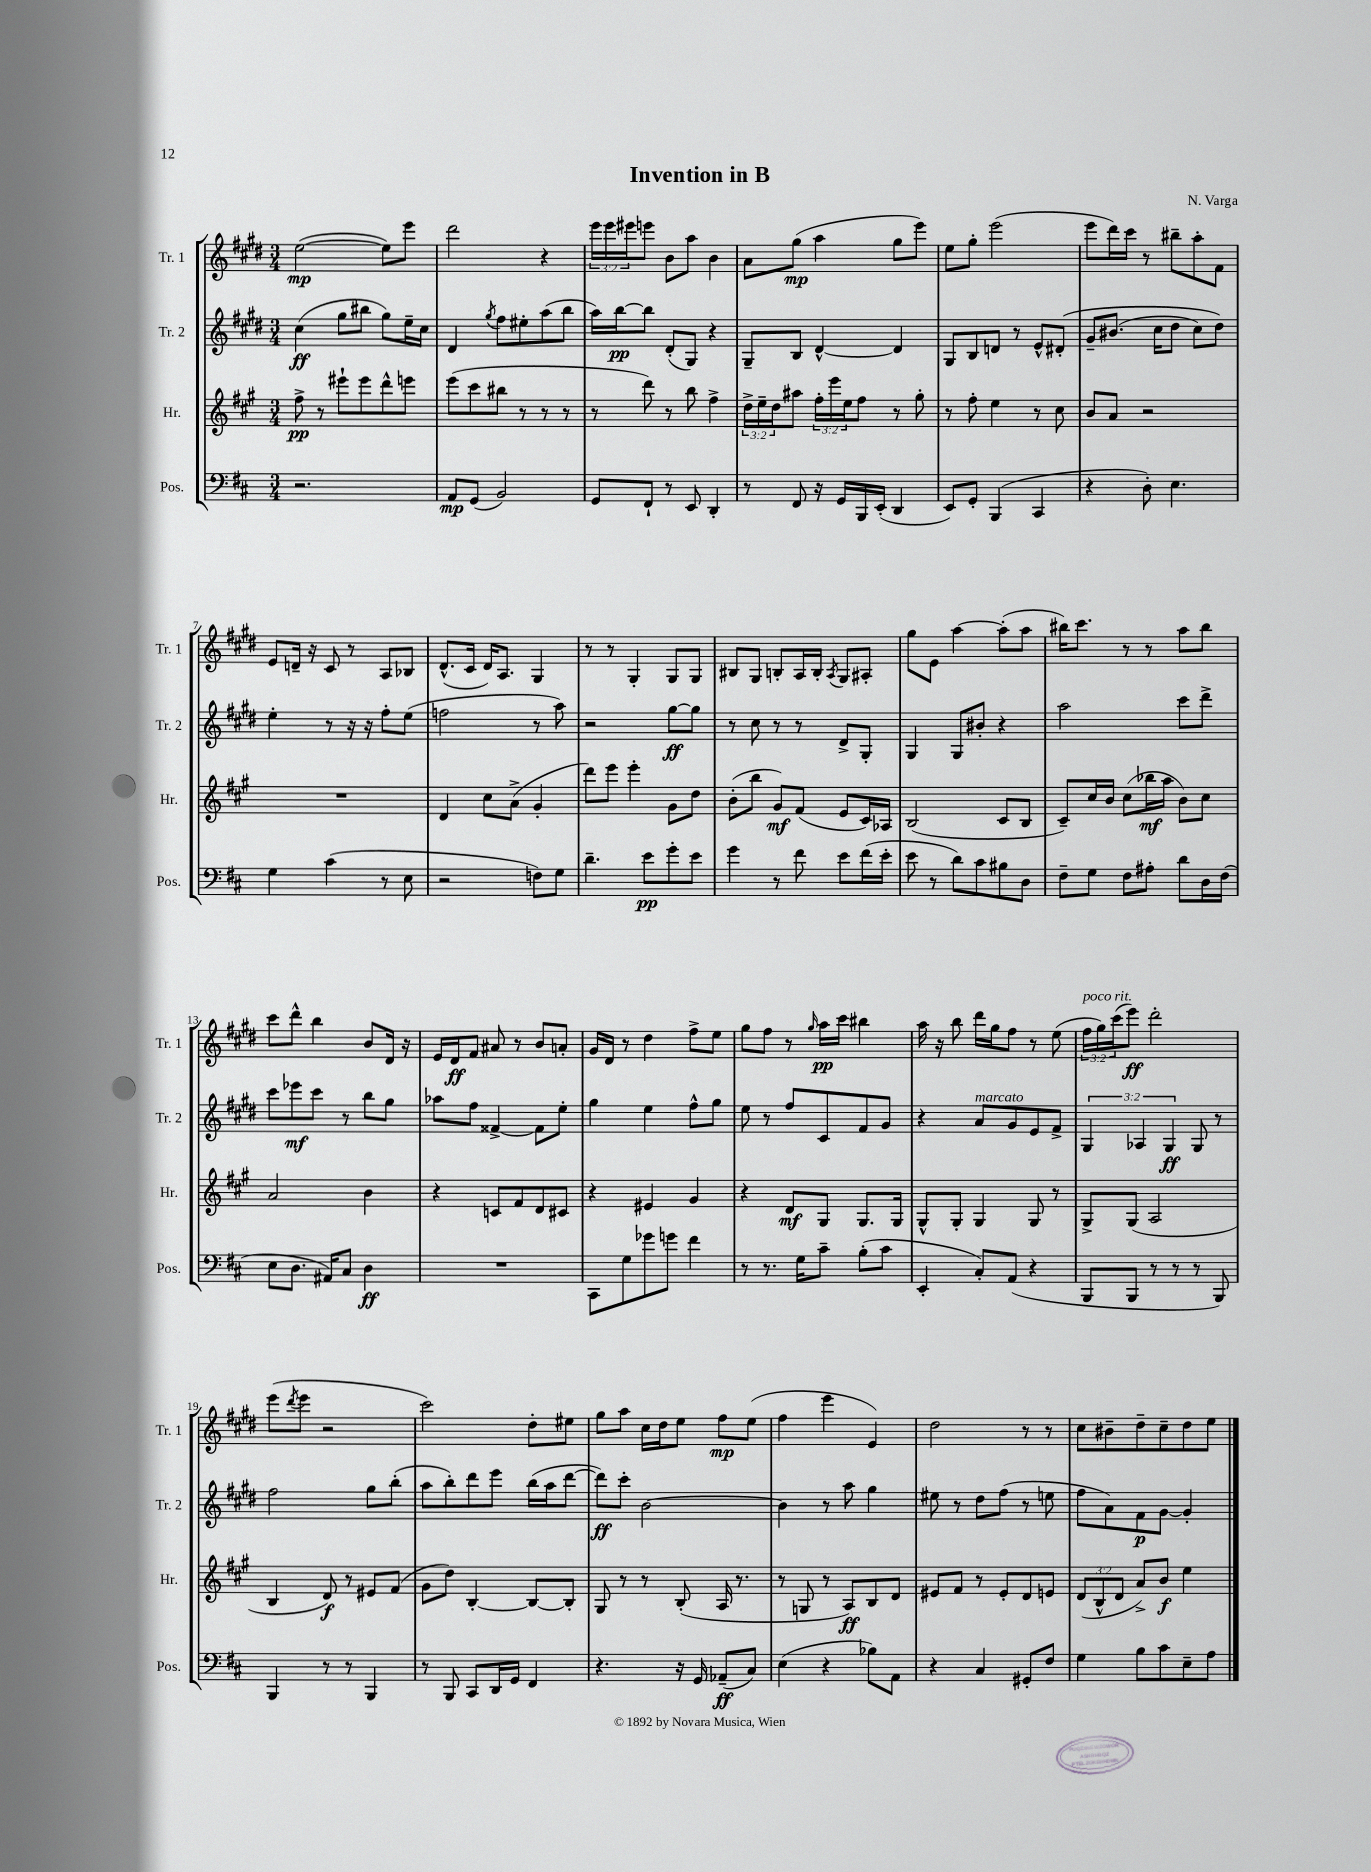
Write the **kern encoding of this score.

**kern	**dynam	**kern	**dynam	**kern	**dynam	**kern	**dynam
*part4	*part4	*part3	*part3	*part2	*part2	*part1	*part1
*staff4	*staff4	*staff3	*staff3	*staff2	*staff2	*staff1	*staff1
*I"Pos.	*	*I"Hr.	*	*I"Tr. 2	*	*I"Tr. 1	*
*I'Pos.	*	*I'Hr.	*	*I'Tr. 2	*	*I'Tr. 1	*
*clefF4	*	*clefG2	*	*clefG2	*	*clefG2	*
*k[f#c#]	*	*k[f#c#g#]	*	*k[f#c#g#d#]	*	*k[f#c#g#d#]	*
*M3/4	*	*M3/4	*	*M3/4	*	*M3/4	*
=1	=1	=1	=1	=1	=1	=1	=1
2.r	.	8ff#^\	pp	(4cc#\	ff	([2ee\	mp
.	.	8r	.	.	.	.	.
.	.	8eee#X`\L	.	8gg#\L	.	.	.
.	.	8eee#\	.	8bb#X\J	.	.	.
.	.	8ddd^^\	.	8gg#\L)	.	8ee\L])	.
.	.	8eeen\J	.	16ee~\L	.	8eee\J	.
.	.	.	.	16cc#\JJ	.	.	.
=2	=2	=2	=2	=2	=2	=2	=2
8AA/L	mp	(8eee\L	.	4d#/	.	2ddd#\	.
(8GG/J	.	8ccc#\	.	.	.	.	.
.	.	.	.	8qgg#/	.	.	.
2BB/)	.	8bb#X\J	.	8ff#\L	.	.	.
.	.	8r	.	8ee#X'\	.	.	.
.	.	8r	.	(8aa\	.	4r	.
.	.	8r	.	8bb\J	.	.	.
=3	=3	=3	=3	=3	=3	=3	=3
8GG/L	.	8r	.	16aa\LL)	.	24eee\LL	.
.	.	.	.	.	.	24eee\	.
.	.	.	.	[16bb\J	pp	.	.
.	.	.	.	.	.	24eee#X\J	.
8FF#`/J	.	8ddd\)	.	8bb\J]	.	8eeen\J	.
8r	.	8r	.	(8d#'/L	.	8b\L	.
8EE/	.	8bb\	.	8G#/J)	.	8aa\J	.
4DD'/	.	4ff#^\	.	4r	.	4b\	.
=4	=4	=4	=4	=4	=4	=4	=4
8r	.	24dd^\LL	.	8G#~/L	.	8a\L	.
.	.	24ee~\	.	.	.	.	.
.	.	24dd\J	.	.	.	.	.
8FF#/	.	8aa#X\J	.	8B/J	.	(8gg#\J	mp
16r	.	24ff#'\LL	.	[4d#^^/	.	4aa\	.
.	.	24eee\	.	.	.	.	.
16GG/LL	.	.	.	.	.	.	.
.	.	24ee\J	.	.	.	.	.
16BBB/	.	8ff#\J	.	.	.	.	.
(16EE'/JJ	.	.	.	.	.	.	.
4DD/	.	8r	.	4d#/]	.	8gg#\L	.
.	.	8gg#'\	.	.	.	8eee\J)	.
=5	=5	=5	=5	=5	=5	=5	=5
8EE/L)	.	8r	.	8G#/L	.	8ee\L	.
8GG'/J	.	8ff#'\	.	8B/	.	8gg#'\J	.
(4BBB/	.	4ee\	.	8dn/J	.	(2eee\	.
.	.	.	.	8r	.	.	.
4CC#/	.	8r	.	8e^^/L	.	.	.
.	.	8cc#\	.	(8d#X'/J	.	.	.
=6	=6	=6	=6	=6	=6	=6	=6
4r	.	8b/L	.	8g#~/L	.	8eee\L	.
.	.	8a/J	.	(8.b#X/J	.	16ddd#\L)	.
.	.	.	.	.	.	16ccc#\JJ	.
8D'\)	.	2r	.	.	.	8r	.
.	.	.	.	16cc#\KL	.	.	.
4.E\	.	.	.	8dd#\J	.	8bb#X~\L	.
.	.	.	.	8cc#\L)	.	8aa'\	.
.	.	.	.	8dd#\J)	.	8f#\J	.
!!LO:LB:g=z
=7	=7	=7	=7	=7	=7	=7	=7
4G\	.	2.r	.	4ee'\	.	8e/L	.
.	.	.	.	.	.	16dn~/Jk	.
.	.	.	.	.	.	16r	.
(4c#\	.	.	.	8r	.	8c#/	.
.	.	.	.	16r	.	8r	.
.	.	.	.	16r	.	.	.
8r	.	.	.	8ff#'\L	.	8A/L	.
8E\	.	.	.	(8ee\J	.	8B-X/J	.
=8	=8	=8	=8	=8	=8	=8	=8
2r	.	4d/	.	2ffn\	.	(8.d#^^/L	.
.	.	.	.	.	.	16c#/Jk	.
.	.	8cc#\L	.	.	.	16d#/KL)	.
.	.	.	.	.	.	8.A/J	.
.	.	(8a^\J	.	.	.	.	.
8Fn\L)	.	4g#'/	.	8r	.	4G#/	.
8G\J	.	.	.	8aa\)	.	.	.
=9	=9	=9	=9	=9	=9	=9	=9
4.d~\	.	8ddd\L)	.	2r	.	8r	.
.	.	8eee\J	.	.	.	8r	.
.	.	4eee'\	.	.	.	4G#'/	.
8e\L	pp	.	.	.	.	.	.
8g'\	.	8g#\L	.	[8gg#\L	ff	8G#/L	.
8e\J	.	8dd\J	.	8gg#\J]	.	8G#/J	.
=10	=10	=10	=10	=10	=10	=10	=10
4g\	.	(8b'\L	.	8r	.	8B#X/L	.
.	.	8bb\J	.	8cc#\	.	8G#/J	.
8r	.	8g#/L)	mf	8r	.	8Bn'/L	.
8f#\	.	(8f#/J	.	8r	.	16A/L	.
.	.	.	.	.	.	16B'/JJ	.
.	.	.	.	.	.	8qA/	.
8e\L	.	8e/L	.	8d#^/L	.	8G#/L	.
(16f#\L	.	16c#/L)	.	8G#'/J	.	8A#X'/J	.
16e'\JJ	.	16A-X/JJ	.	.	.	.	.
=11	=11	=11	=11	=11	=11	=11	=11
8e\	.	(2B/	.	4G#/	.	8gg#\L	.
8r	.	.	.	.	.	8e\J	.
8d\L)	.	.	.	8G#/L	.	[4aa\	.
8c#\	.	.	.	8b#X'/J	.	.	.
8B#X\	.	8c#/L	.	4r	.	(8aa'\L]	.
8D\J	.	8B/J	.	.	.	8aa\J	.
=12	=12	=12	=12	=12	=12	=12	=12
8F#~\L	.	8c#~/L)	.	2aa\	.	16bb#X\KL)	.
.	.	.	.	.	.	8.ccc#\J	.
8G\J	.	16cc#/L	.	.	.	.	.
.	.	16b/JJ	.	.	.	.	.
8F#\L	.	(8cc#\L	.	.	.	8r	.
8A#X'\J	.	16bb-X\L	mf	.	.	8r	.
.	.	16aa\JJ	.	.	.	.	.
8d\L	.	8b\L)	.	8ccc#\L	.	8aa\L	.
16D\L	.	8cc#\J	.	8ddd#^\J	.	8bb#\J	.
(16F#\JJ	.	.	.	.	.	.	.
!!LO:LB:g=z
=13	=13	=13	=13	=13	=13	=13	=13
8E\L	.	2a/	.	8ccc#\L	.	8ccc#\L	.
8.D\J	.	.	.	8eee-X\	mf	8ddd#^^\J	.
.	.	.	.	8ccc#\J	.	4bb\	.
16AA#X/KL)	.	.	.	.	.	.	.
8C#/J	.	.	.	8r	.	.	.
4D\	ff	4b\	.	8bb\L	.	8b/L	.
.	.	.	.	8gg#\J	.	16d#/Jk	.
.	.	.	.	.	.	16r	.
=14	=14	=14	=14	=14	=14	=14	=14
2.r	.	4r	.	8aa-X\L	.	16e/LL	.
.	.	.	.	.	.	16d#/J	ff
.	.	.	.	8ff#\J	.	8f#/J	.
.	.	8cn/L	.	[4f##X^/	.	8a#X/	.
.	.	8f#/	.	.	.	8r	.
.	.	8d/	.	8f##\L]	.	8b/L	.
.	.	8c#X/J	.	8ee'\J	.	8an'/J	.
=15	=15	=15	=15	=15	=15	=15	=15
8CC#\L	.	4r	.	4gg#\	.	16g#/LL	.
.	.	.	.	.	.	16d#/JJ	.
8G\	.	.	.	.	.	8r	.
8g-X\	.	4e#X/	.	4ee\	.	4dd#\	.
8gn\J	.	.	.	.	.	.	.
4f#\	.	4g#/	.	8ff#^^\L	.	8ff#^\L	.
.	.	.	.	8gg#\J	.	8ee\J	.
=16	=16	=16	=16	=16	=16	=16	=16
8r	.	4r	.	8ee\	.	8gg#\L	.
8.r	.	.	.	8r	.	8ff#\J	.
.	.	8d/L	mf	8ff#/L	.	8r	.
16G\KL	.	.	.	.	.	.	.
.	.	.	.	.	.	16qqgg#/	.
8c#~\J	.	8G#/J	.	8c#/	.	16aa\LL	pp
.	.	.	.	.	.	16ccc#\JJ	.
(8B'\L	.	8.G#/L	.	8f#/	.	4bb#X\	.
8c#\J	.	.	.	8g#/J	.	.	.
.	.	16G#/Jk	.	.	.	.	.
=17	=17	=17	=17	=17	=17	=17	=17
4EE'/	.	8G#^^/L	.	4r	.	16aa\	.
.	.	.	.	.	.	16r	.
.	.	8G#'/J	.	.	.	8bb\	.
!	!	!	!	!LO:TX:a:i:t=marcato	!	!	!
8C#'/L)	.	4G#/	.	8a/L	.	16ddd#\LL	.
.	.	.	.	.	.	16gg#\J	.
(8AA/J	.	.	.	8g#/	.	8ff#\J	.
4r	.	8G#/	.	8e/	.	8r	.
.	.	8r	.	8f#^/J	.	(8ee\	.
=18	=18	=18	=18	=18	=18	=18	=18
!	!	!	!	!	!	!LO:TX:a:i:t=poco rit.	!
8BBB/L	.	8G#^/L	.	6G#/	.	24ff#\LL	.
.	.	.	.	.	.	24gg#\)	.
.	.	.	.	.	.	(24ccc#\J	.
8BBB/J	.	(8G#/J	.	.	.	8eee\J)	ff
.	.	.	.	6A-X/	.	.	.
8r	.	2A/	.	.	.	2ddd#'\	.
.	.	.	.	6G#/	ff	.	.
8r	.	.	.	.	.	.	.
8r	.	.	.	8G#/	.	.	.
8BBB/)	.	.	.	8r	.	.	.
!!LO:LB:g=z
=19	=19	=19	=19	=19	=19	=19	=19
4BBB/	.	4B/	.	2ff#\	.	(8eee\L	.
.	.	.	.	.	.	8qddd#/	.
.	.	.	.	.	.	8eee\J	.
8r	.	8d/)	f	.	.	2r	.
8r	.	8r	.	.	.	.	.
4BBB/	.	8e#X/L	.	8gg#\L	.	.	.
.	.	(8f#/J	.	(8bb'\J	.	.	.
=20	=20	=20	=20	=20	=20	=20	=20
8r	.	8g#\L	.	8aa\L	.	2ccc#\)	.
8BBB/	.	8dd\J)	.	8bb'\)	.	.	.
8CC#/L	.	[4B'/	.	8ddd#\	.	.	.
16DD/L	.	.	.	8eee\J	.	.	.
16GG/JJ	.	.	.	.	.	.	.
4FF#/	.	8B/L_	.	(16bb\LL	.	8dd#'\L	.
.	.	.	.	16aa\J	.	.	.
.	.	8B'/J]	.	[8ddd#\J	.	8ee#X\J	.
=21	=21	=21	=21	=21	=21	=21	=21
4.r	.	8G#/	.	8ddd#\L])	ff	8gg#\L	.
.	.	8r	.	8ccc#'\J	.	8aa\J	.
.	.	8r	.	[2b\	.	16cc#\LL	.
.	.	.	.	.	.	16dd#\J	.
16r	.	(8B'/	.	.	.	8ee\J	.
16GG/	.	.	.	.	.	.	.
(8AA-X~/L	ff	16A/	.	.	.	8ff#\L	mp
.	.	8.r	.	.	.	.	.
8C#/J)	.	.	.	.	.	(8ee\J	.
=22	=22	=22	=22	=22	=22	=22	=22
(4E\	.	8r	.	4b\]	.	4ff#\	.
.	.	8Gn/	.	.	.	.	.
4r	.	8r	.	8r	.	4eee\	.
.	.	8A/L)	ff	8aa\	.	.	.
8B-X\L)	.	8B/	.	4gg#\	.	4e/)	.
8AA\J	.	8d/J	.	.	.	.	.
=23	=23	=23	=23	=23	=23	=23	=23
4r	.	8e#X/L	.	8ee#X\	.	2dd#\	.
.	.	8f#/J	.	8r	.	.	.
4C#/	.	8r	.	8dd#\L	.	.	.
.	.	8e#'/L	.	(8ff#\J	.	.	.
8GG#X'/L	.	8d/	.	8r	.	8r	.
8F#/J	.	8en/J	.	8een\	.	8r	.
=24	=24	=24	=24	=24	=24	=24	=24
4G\	.	(12d/L	.	8ff#\L	.	8cc#\L	.
.	.	12B^^/	.	.	.	.	.
.	.	.	.	8a\)	.	8b#X~\	.
.	.	12d/J	.	.	.	.	.
8B\L	.	8a^/L)	.	8f#\	p	8dd#~\	.
8c#\	.	8b/J	f	[8g#\J	.	8cc#~\	.
8E~\	.	4ee\	.	4g#'/]	.	8dd#\	.
8A\J	.	.	.	.	.	8ee\J	.
==	==	==	==	==	==	==	==
*-	*-	*-	*-	*-	*-	*-	*-
